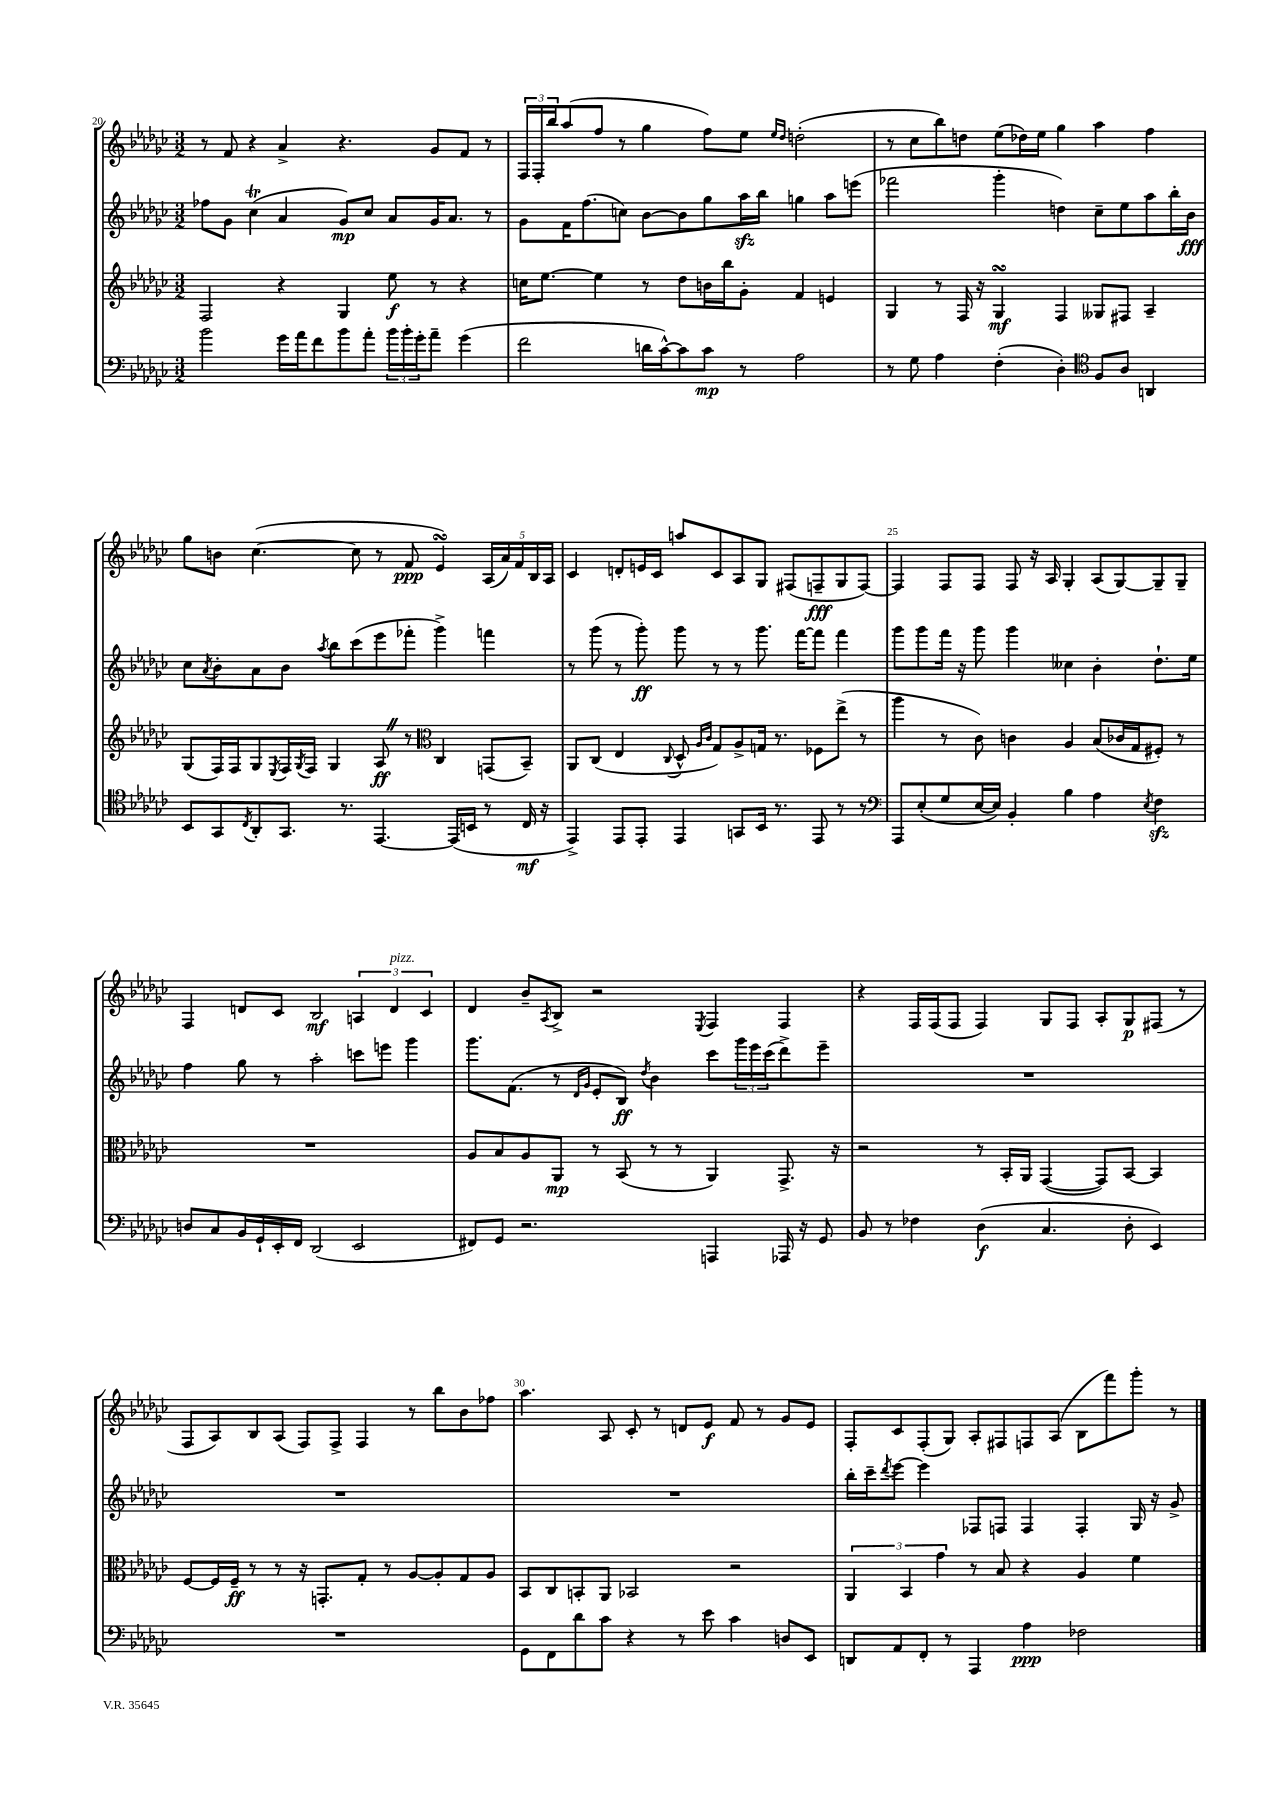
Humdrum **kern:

**kern	**kern	**kern	**kern
*staff4	*staff3	*staff2	*staff1
*clefF4	*clefG2	*clefG2	*clefG2
*k[b-e-a-d-g-c-]	*k[b-e-a-d-g-c-]	*k[b-e-a-d-g-c-]	*k[b-e-a-d-g-c-]
*M3/2	*M3/2	*M3/2	*M3/2
2b-	2F	8ff-	8r
.	.	8g-	8f
.	.	(4cc-	4r
16g-	4r	4a-	4a-^
16a-	.	.	.
8f	.	.	.
8b-	4G-	8g-)	4.r
8a-'	.	8cc-	.
24b-	8ee-	8a-	.
24b-'	.	.	.
24g-'	.	.	.
8a-~	8r	16g-	8g-
.	.	8.a-	.
(4g-	4r	.	8f
.	.	8r	8r
=	=	=	=
2f	16cc	8g-	24F
.	.	.	24F'
.	[8.ee-	.	.
.	.	.	24bb-
.	.	16f	(8aa-
.	.	(8.ff	.
.	4ee-]	.	8ff
.	.	8cc)	8r
16d	8r	[8b-	4gg-
[16c-^^)	.	.	.
8c-]	8dd-	8b-]	.
8c-	16b	8gg-	8ff)
.	16bb-	.	.
8r	8g-'	16aa-	8ee-
.	.	16bb-	.
.	.	.	16qqee-
.	.	.	16qqdd-
2A-	4f	4gg	(2dd'
.	4e	8aa-	.
.	.	(8eee	.
=	=	=	=
8r	4G-	2fff-	8r
8G-	.	.	8cc-
4A-	8r	.	8bb-)
.	16F	.	8dd
.	16r	.	.
(4F'	4G-	4ggg-'	(8ee-
.	.	.	16dd-)
.	.	.	16ee-
4D-')	4F	4dd)	4gg-
*clefC4	*	*	*
8F	8G--	8cc-~	4aa-
8A-	8F#	8ee-	.
4AA	4A-~	8aa-	4ff
.	.	16bb-'	.
.	.	16b-	.
=	=	=	=
8BB-	(8G-	8cc-	8gg-
.	.	8qa-	.
8GG-	16F)	8b-'	8b
.	16F	.	.
8qC-	.	.	.
8AA-'	8G-	8a-	([4.cc-
.	8qE-	.	.
8.GG-	16F	8b-	.
.	8qG-	.	.
.	16F	.	.
.	.	8qaa-	.
.	4G-	8bb-	.
8.r	.	.	.
.	.	(8ccc-	8cc-]
[4.EE-	8A-	8eee-	8r
.	8r	8fff-'	8f
*	*clefC3	*	*
.	4C-	4ggg-^)	4e-)
(16EE-]	.	.	.
16BB	.	.	.
8r	(8GG	4fff	(20A-
.	.	.	20a-)
.	.	.	20f
16C-	8BB-~)	.	.
.	.	.	20B-
16r	.	.	.
.	.	.	20A-
=	=	=	=
4EE-^)	8AA-	8r	4c-
.	(8C-	(8ggg-	.
8EE-	4E-	8r	8d'
8EE-'	.	8ggg-')	16e
.	.	.	16c-
.	8qqC-	.	.
4EE-	8D-^^	8ggg-	8aa
.	16qqA-	.	.
.	16qqc-	.	.
.	8G-)	8r	8c-
8GG	8A-^	8r	8A-
16BB-	16G	8.ggg-	8G-
8.r	8.r	.	.
.	.	.	(8F#
.	.	[16fff	.
8EE-	8F-	8fff]	8F~
8r	(8ee-^	4fff	8G-
8r	8r	.	[8F)
=	=	=	=
*clefF4	*	*	*
8AAA-	4aa-	8ggg-	4F]
(8E-'	.	8ggg-	.
8G-	8r	16fff	8F
.	.	16r	.
[16E-	8c-)	8ggg-	8F
16E-])	.	.	.
4BB-'	4c	4ggg-	8F
.	.	.	16r
.	.	.	16A-
4B-	4A-	4cc--	4G-'
4A-	(8B-	4b-'	(8A-
.	16c-	.	[8G-)
.	16G-	.	.
8qE-	.	.	.
4F	8F#')	8.dd-`	8G-~]
.	8r	.	8G-~
.	.	16ee-	.
=	=	=	=
8D	1.r	4ff	4F
8C-	.	.	.
16BB-	.	8gg-	8d
16GG-`	.	.	.
16EE-'	.	8r	8c-
16FF	.	.	.
(2DD-	.	2aa-'	2B-
2EE-	.	8ccc	6A
.	.	8eee	.
.	.	.	6d
.	.	4ggg-	.
.	.	.	6c-
=	=	=	=
8FF#)	8A-	8.ggg-	4d-
8GG-	8B-	.	.
.	.	(8.f	.
2.r	8A-	.	8b-~
.	.	.	8qA-
.	8AA-	8r	8B-^
.	.	16qqd-	.
.	.	16qqg-	.
.	8r	8e-'	2r
.	(8BB-	8B-)	.
.	.	8qdd-	.
.	8r	4b-	.
.	8r	.	.
.	.	.	8qE-
4AAA	4AA-)	8ccc-	4F
.	.	24ggg-	.
.	.	24eee-	.
.	.	(24ccc-	.
16AAA-	8.GG-^	8ddd-^)	4F
16r	.	.	.
8GG-	.	8eee-~	.
.	16r	.	.
=	=	=	=
8BB-	2r	1.r	4r
8r	.	.	.
4F-	.	.	16F
.	.	.	(16F
.	.	.	8F
(4D-	8r	.	4F)
.	16BB-'	.	.
.	16AA-	.	.
4.C-	([4GG-	.	8G-
.	.	.	8F
.	8GG-])	.	8A-'
8D-'	[8BB-	.	8G-
4EE-)	4BB-]	.	(8F#
.	.	.	8r
=	=	=	=
1.r	[8F	1.r	8F
.	16F]	.	8A-)
.	16F~	.	.
.	8r	.	8B-
.	8r	.	(8A-
.	16r	.	8F)
.	8.GG'	.	.
.	.	.	8F^
.	8G-'	.	4F
.	8r	.	.
.	[8A-	.	8r
.	8A-']	.	8bb-
.	8G-	.	8b-
.	8A-	.	8ff-
=	=	=	=
8GG-	8BB-	1.r	4.aa-
8FF	8C-	.	.
8d-	8BB'	.	.
8c-	8AA-	.	8A-
4r	2BB-	.	8c-'
.	.	.	8r
8r	.	.	8d
8e-	.	.	8e-
4c-	2r	.	8f
.	.	.	8r
8D	.	.	8g-
8EE-	.	.	8e-
=	=	=	=
8DD	6AA-	16bb-'	8F'
.	.	16ccc-~	.
.	.	8qddd-	.
8AA-	.	[8eee-	8c-
.	6BB-	.	.
8FF'	.	4eee-]	(8F'
.	6g-	.	.
8r	.	.	8G-)
4AAA-	8r	8F-	8A-'
.	8B-	8F	8F#
4A-	4r	4F	8F
.	.	.	(8A-
2F-	4A-	4F'	8B-
.	.	.	8fff)
.	4f	16G-	8ggg-'
.	.	16r	.
.	.	8g-^	8r
==	==	==	==
*-	*-	*-	*-
